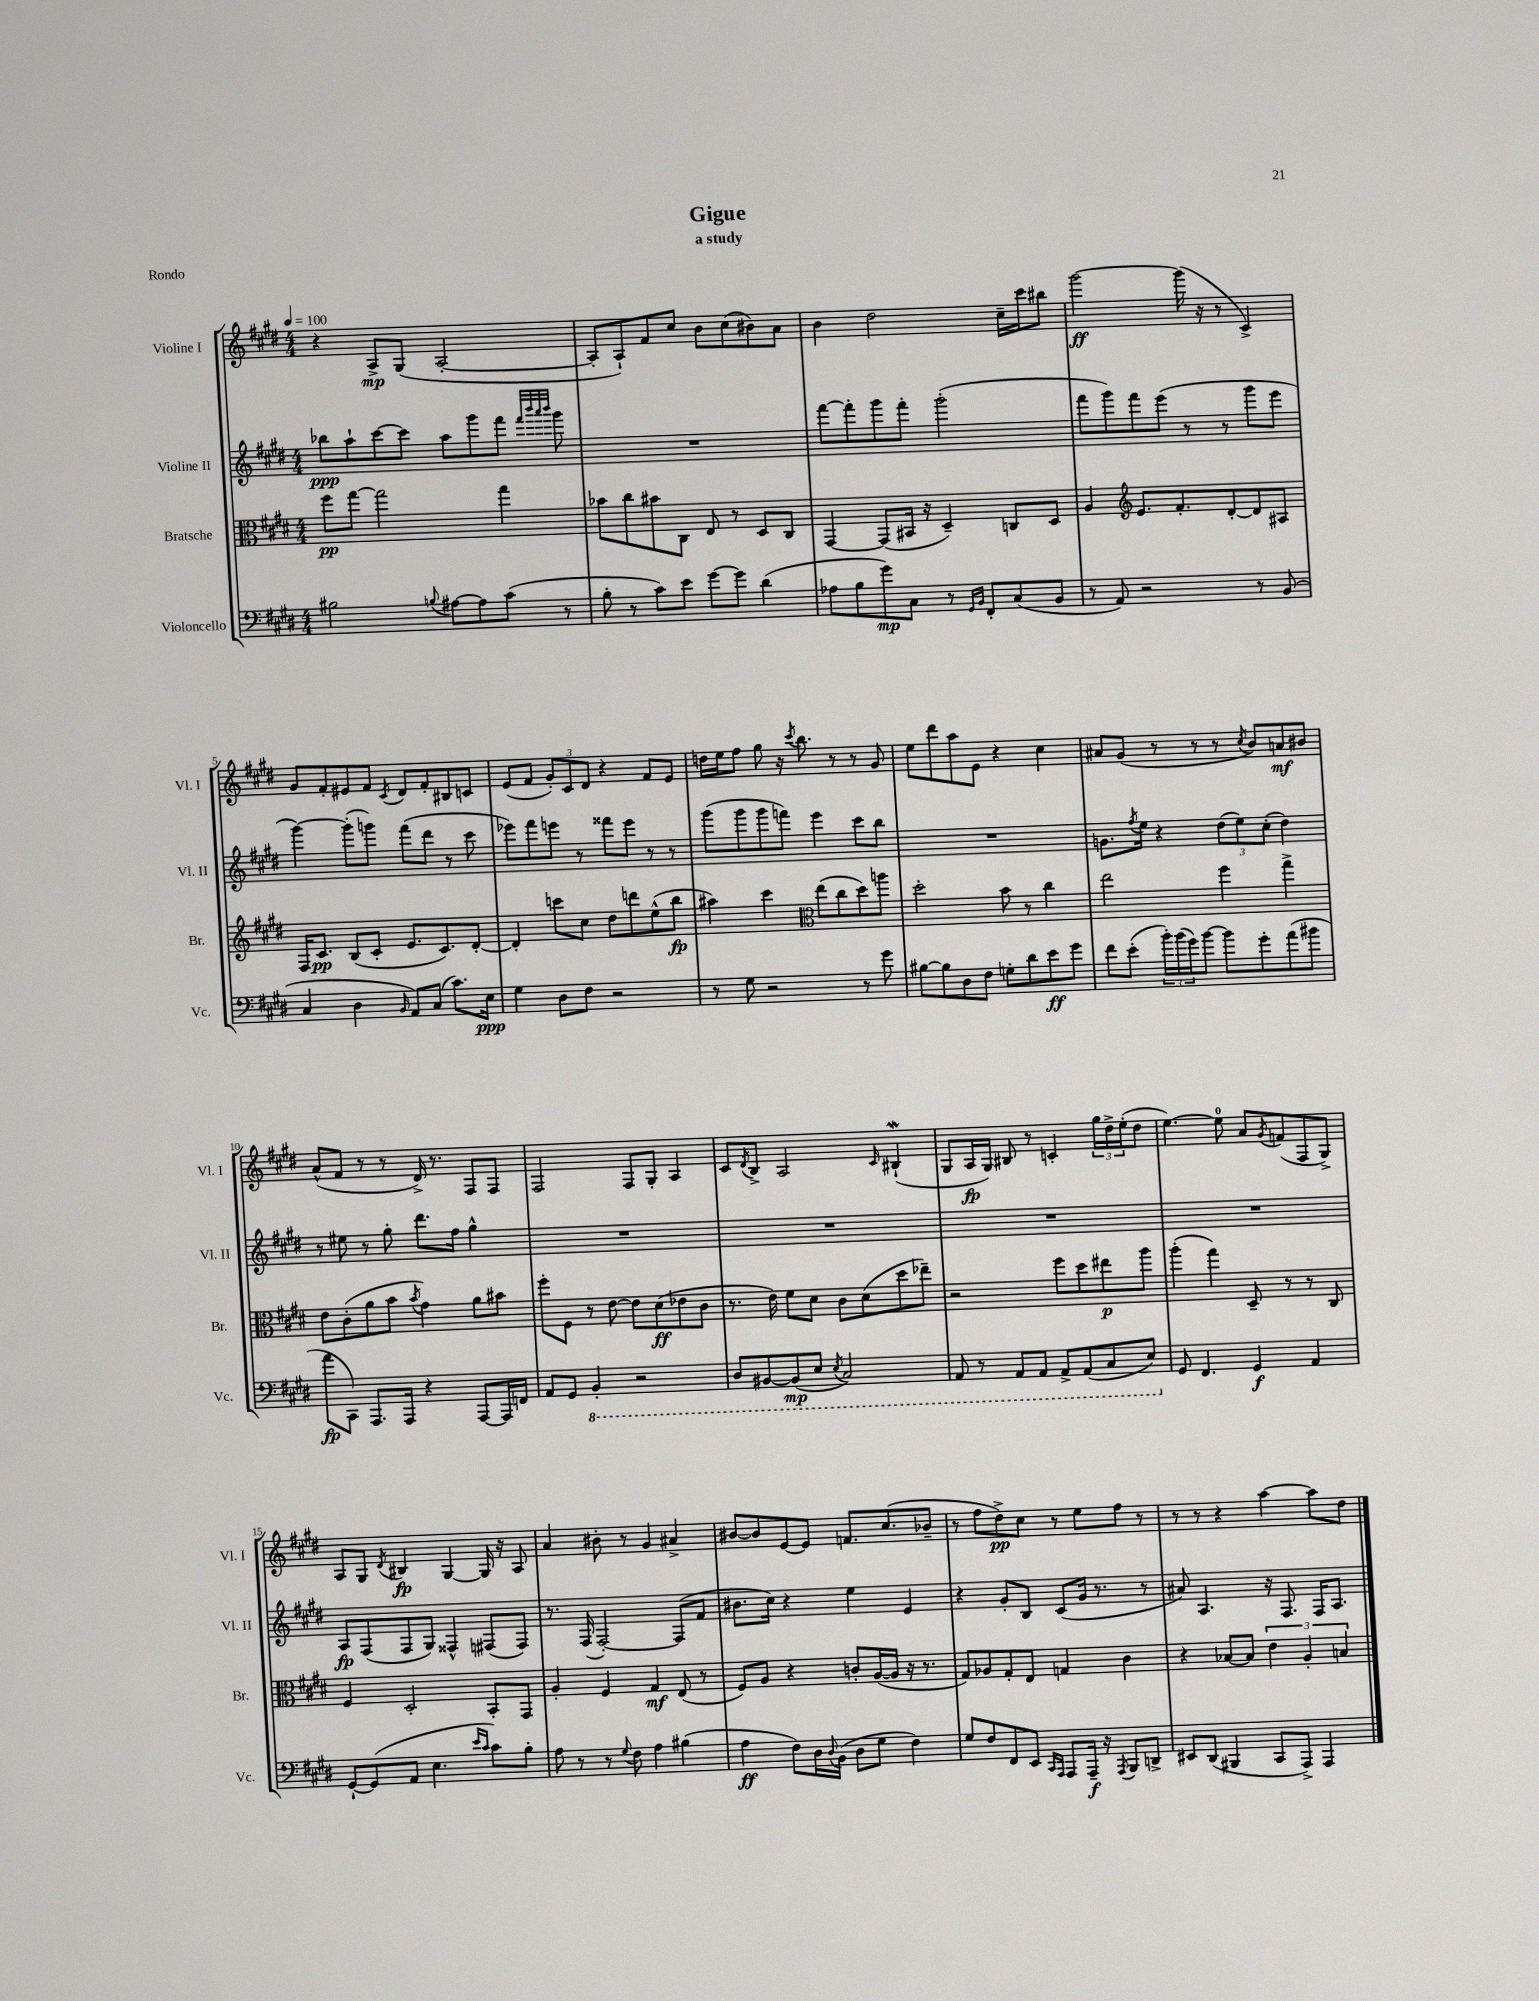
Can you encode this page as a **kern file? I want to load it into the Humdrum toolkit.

**kern	**dynam	**kern	**dynam	**kern	**dynam	**kern	**dynam
*part4	*part4	*part3	*part3	*part2	*part2	*part1	*part1
*staff4	*staff4	*staff3	*staff3	*staff2	*staff2	*staff1	*staff1
*I"Violoncello	*	*I"Bratsche	*	*I"Violine II	*	*I"Violine I	*
*I'Vc.	*	*I'Br.	*	*I'Vl. II	*	*I'Vl. I	*
*clefF4	*	*clefC3	*	*clefG2	*	*clefG2	*
*k[f#c#g#d#]	*	*k[f#c#g#d#]	*	*k[f#c#g#d#]	*	*k[f#c#g#d#]	*
*M4/4	*	*M4/4	*	*M4/4	*	*M4/4	*
*MM100	*	*MM100	*	*MM100	*	*MM100	*
=1	=1	=1	=1	=1	=1	=1	=1
2B#X\	.	8ff#\L	pp	8bb-X\L	ppp	4r	.
.	.	[8gg#\J	.	8aa`\	.	.	.
.	.	2gg#\]	.	[8ccc#\	.	8A^/L	mp
.	.	.	.	8ccc#\J]	.	(8G#/J	.
8qqBn/	.	.	.	.	.	.	.
[8A#X\L	.	.	.	8aa\L	.	[2A'/	.
8A#\]	.	.	.	8ggg#\	.	.	.
(8c#\J	.	4gg#\	.	8fff#\J	.	.	.
.	.	.	.	32qqfff#/LLL	.	.	.
.	.	.	.	32qqbbb/	.	.	.
.	.	.	.	32qqaaa/	.	.	.
.	.	.	.	32qqbbb/JJJ	.	.	.
8r	.	.	.	8ggg#\	.	.	.
=2	=2	=2	=2	=2	=2	=2	=2
8B'\	.	8b-X\L	.	1r	.	8A'/L]	.
8r	.	8cc#\	.	.	.	8A`/)	.
8c#\L)	.	8b#X\	.	.	.	8f#/	.
8e\J	.	8C#\J	.	.	.	8cc#/J	.
[8g#\L	.	8E/	.	.	.	8b\L	.
8g#\J]	.	8r	.	.	.	(8cc#\	.
(4d#\	.	8D#/L	.	.	.	8b#X\)	.
.	.	8C#/J	.	.	.	8a\J	.
=3	=3	=3	=3	=3	=3	=3	=3
8A-X\L	.	[4GG#/	.	[8fff#\L	.	4b\	.
8B\	.	.	.	8fff#'\]	.	.	.
8g#\)	mp	(8GG#/L]	.	8ggg#\	.	2dd#\	.
8C#\J	.	16BB#X/Jk	.	8fff#'\J	.	.	.
.	.	16r	.	.	.	.	.
8r	.	4D#~/)	.	(2ggg#'\	.	.	.
16qqGG#/LL	.	.	.	.	.	.	.
16qqBB/JJ	.	.	.	.	.	.	.
8FF#'/L	.	.	.	.	.	.	.
(8C#/	.	8Cn/L	.	.	.	16cc#~\LL	.
.	.	.	.	.	.	16ccc#\J	.
8BB/J	.	8D#/J	.	.	.	8bb#X\J	.
=4	=4	=4	=4	=4	=4	=4	=4
8r	.	4A/	.	8fff#\L	.	[2ggg#\	ff
8AA/)	.	.	.	8ggg#\)	.	.	.
*	*	*clefG2	*	*	*	*	*
2r	.	8.e/L	.	8fff#\	.	.	.
.	.	.	.	(8eee\J	.	.	.
.	.	8.f#'/	.	.	.	.	.
.	.	.	.	8r	.	(16ggg#\]	.
.	.	.	.	.	.	16r	.
.	.	[8d#'/	.	8r	.	8r	.
8r	.	8d#/]	.	8ggg#\L	.	4c#^/)	.
(8BB/	.	8A#X/J	.	8eee\J	.	.	.
!!LO:LB:g=z
=5	=5	=5	=5	=5	=5	=5	=5
4C#/	.	16F#/KL	.	[4ggg#\)	.	8g#/L	.
.	.	8.c#/J	pp	.	.	.	.
.	.	.	.	.	.	8f#'/	.
4D#\	.	(8B/L	.	(8ggg#'\L]	.	8e#X/	.
.	.	8c#'/J	.	8gggn\J)	.	8f#/J	.
16qqBB/	.	.	.	.	.	8qc#/	.
8AA/L)	.	8.e/L	.	(8fff#\L	.	8d#/L	.
(8C#/J	.	.	.	8ddd#\J	.	8f#'/	.
.	.	8.c#/)	.	.	.	.	.
8.c#\L)	.	.	.	8r	.	8B#X/	.
.	.	[8d#'/J	.	8ccc#\	.	8cn/J	.
16E\Jk	ppp	.	.	.	.	.	.
=6	=6	=6	=6	=6	=6	=6	=6
4G#\	.	4d#'/]	.	8eee-X\L)	.	(8e/L	.
.	.	.	.	8fff#\	.	8f#/J	.
8D#\L	.	8cccn\L	.	8eeen\J	.	12g#'/L)	.
.	.	.	.	.	.	12c#/	.
8F#\J	.	8cc#\J	.	8r	.	.	.
.	.	.	.	.	.	12d#/J	.
2r	.	8dd#\L	.	8fff##X\L	.	4r	.
.	.	8dddn\	.	8eee\J	.	.	.
.	.	(8ee^^\	.	8r	.	8f#/L	.
.	.	8bb\J	fp	8r	.	8e/J	.
=7	=7	=7	=7	=7	=7	=7	=7
8r	.	4aa#X\)	.	(8ggg#\L	.	16ddn\LL	.
.	.	.	.	.	.	16ee\J	.
8G#\	.	.	.	8ggg#\	.	8ff#\J	.
2r	.	4ccc#\	.	8ggg#\	.	8gg#\	.
.	.	.	.	8fffn\J)	.	16r	.
.	.	.	.	.	.	8qccc#/	.
.	.	.	.	.	.	8.bb\	.
*	*	*clefC3	*	*	*	*	*
.	.	(8ee\L	.	4eee\	.	.	.
.	.	8cc#\	.	.	.	8r	.
8r	.	8dd#\)	.	8ccc#\L	.	8r	.
8g#\	.	8aan\J	.	8bb\J	.	8g#/	.
=8	=8	=8	=8	=8	=8	=8	=8
[8B#X\L	.	2dd#'\	.	1r	.	8ee\L	.
8B#\]	.	.	.	.	.	8ddd#\	.
8D#\	.	.	.	.	.	8aa\	.
8F#\J	.	.	.	.	.	8e\J	.
8Gn'\L	.	8b\	.	.	.	4r	.
8d#\	.	8r	.	.	.	.	.
8e\	ff	4cc#\	.	.	.	4cc#\	.
8g#\J	.	.	.	.	.	.	.
=9	=9	=9	=9	=9	=9	=9	=9
8f#\L	.	2ee\	.	8.gn\L	.	8a#X/L	.
(8e'\J	.	.	.	.	.	(8g#/J	.
.	.	.	.	8qff#/	.	.	.
.	.	.	.	16ee\Jk	.	.	.
24b'\LL)	.	.	.	4r	.	8r	.
(24b\	.	.	.	.	.	.	.
24g#\J)	.	.	.	.	.	.	.
[8b\J	.	.	.	.	.	8r	.
8b\L]	.	4ff#\	.	(12dd#\L	.	8r	.
.	.	.	.	12ee\)	.	.	.
.	.	.	.	.	.	8qcc#/	.
8g#'\	.	.	.	.	.	8b/L)	.
.	.	.	.	(12cc#'\J	.	.	.
(8a\	.	4gg#^\	.	4dd#\)	.	8an/	mf
8b#X\J	.	.	.	.	.	8b#X/J	.
!!LO:LB:g=z
=10	=10	=10	=10	=10	=10	=10	=10
8a\L	fp	8e\L	.	8r	.	(8a^^/L	.
8CC#\J)	.	(8c#'\	.	8ee#X\	.	8f#/J	.
8.AAA/L	.	8a\	.	8r	.	8r	.
.	.	8b\J	.	8gg#'\	.	8r	.
16AAA/Jk	.	.	.	.	.	.	.
.	.	8qb/	.	.	.	.	.
4r	.	4g#\)	.	8.ddd#\L	.	16d#^/)	.
.	.	.	.	.	.	8.r	.
.	.	.	.	16ff#\Jk	.	.	.
[8AAA/L	.	8a\L	.	4gg#^^\	.	8F#/L	.
16AAA/L]	.	8b#X\J	.	.	.	8F#/J	.
16FFn/JJ	.	.	.	.	.	.	.
=11	=11	=11	=11	=11	=11	=11	=11
8AA/L	.	8ff#'\L	.	1r	.	2F#/	.
8GG#/J	.	8F#\J	.	.	.	.	.
*8ba	*	*	*	*	*	*	*
4BBB'/	.	8r	.	.	.	.	.
.	.	[8e\	.	.	.	.	.
2r	.	8e\L]	.	.	.	8F#/L	.
.	.	(8d#\	ff	.	.	8G#'/J	.
.	.	8e-X\	.	.	.	4A/	.
.	.	8c#\J	.	.	.	.	.
=12	=12	=12	=12	=12	=12	=12	=12
8DD#/L	.	8.r	.	1r	.	8c#/L	.
.	.	.	.	.	.	8qd#/	.
[8BBB#X/	.	.	.	.	.	8B^/J	.
.	.	16e\)	.	.	.	.	.
(8BBB#/]	mp	8f#\L	.	.	.	2A/	.
8EE/J	.	8d#\J	.	.	.	.	.
8qEE/	.	.	.	.	.	.	.
2CC#/)	.	8c#\L	.	.	.	.	.
.	.	(8d#\	.	.	.	.	.
.	.	.	.	.	.	16qqc#/	.
.	.	8dd#\	.	.	.	(4B#XW`/	.
.	.	8ee-X~\J)	.	.	.	.	.
=13	=13	=13	=13	=13	=13	=13	=13
8AAA/	.	2r	.	1r	.	8G#/L	.
8r	.	.	.	.	.	16A/L	fp
.	.	.	.	.	.	16G#/JJ)	.
8AAA/L	.	.	.	.	.	8B#X/	.
8AAA/J	.	.	.	.	.	8r	.
8AAA^/L	.	8ff#\L	.	.	.	4cn'/	.
(8AAA/	.	8dd#\	.	.	.	.	.
8CC#/	.	8ee#X\	p	.	.	24gg#\LL	.
.	.	.	.	.	.	24dd#^\	.
.	.	.	.	.	.	(24ee'\J	.
8EE/J)	.	8aa\J	.	.	.	8dd#\J	.
=14	=14	=14	=14	=14	=14	=14	=14
*X8ba	*	*	*	*	*	*	*
8GG#/	.	(4aa'\	.	1r	.	[4.ee\)	.
4.FF#/	.	.	.	.	.	.	.
.	.	4gg#\)	.	.	.	.	.
.	.	.	.	.	.	8ee\]	.
4GG#/	f	8D#~/	.	.	.	8a/L	.
.	.	.	.	.	.	8qg#/	.
.	.	8r	.	.	.	(8fn/	.
4AA/	.	8r	.	.	.	8F#/	.
.	.	8C#/	.	.	.	8G#^/J)	.
!!LO:LB:g=z
=15	=15	=15	=15	=15	=15	=15	=15
[8GG#`/L	.	4F#/	.	8A/L	fp	8A/L	.
(8GG#/]	.	.	.	(8F#/	.	8G#/J	.
.	.	.	.	.	.	8qd#/	.
8AA/J	.	2D#'/	.	8F#/	.	4B#X/	fp
4.E\	.	.	.	8G#/J)	.	.	.
.	.	.	.	4F##X^^/	.	[4G#/	.
16qqe/LL	.	.	.	.	.	.	.
16qqc#/JJ	.	.	.	.	.	.	.
8c#\L)	.	8BB'/L	.	(8F#X/L	.	16G#/]	.
.	.	.	.	.	.	16r	.
8B'\J	.	8GG#/J	.	8F#/J)	.	8A/	.
=16	=16	=16	=16	=16	=16	=16	=16
8A\	.	4A'/	.	8.r	.	4a/	.
8r	.	.	.	.	.	.	.
.	.	.	.	(16F#/	.	.	.
8r	.	4F#/	.	[2F#'/)	.	8b#X'\	.
8qqG#/	.	.	.	.	.	.	.
8F#\	.	.	.	.	.	8r	.
4A\	.	4G#/	mf	.	.	4g#/	.
(4B#X\	.	(8E/	.	(8F#/L]	.	4a#X^/	.
.	.	8r	.	8f#/J	.	.	.
=17	=17	=17	=17	=17	=17	=17	=17
4A\	ff	8F#/L)	.	8.b#X\L	.	[8b#X/L	.
.	.	8A/J	.	.	.	8b#/]	.
.	.	.	.	16cc#\Jk)	.	.	.
8F#\L)	.	4r	.	4r	.	[8e/	.
16D#\L	.	.	.	.	.	8e/J]	.
8qqD#/	.	.	.	.	.	.	.
(16BB\JJ	.	.	.	.	.	.	.
8D#\L	.	8cn'/L	.	4ee\	.	8.fn/L	.
8G#\J	.	([16A/L	.	.	.	.	.
.	.	16A/JJ]	.	.	.	(8.cc#/	.
4F#\)	.	16r	.	4e/	.	.	.
.	.	8.r	.	.	.	.	.
.	.	.	.	.	.	8b-X~/J	.
=18	=18	=18	=18	=18	=18	=18	=18
8G#/L	.	8G#/L)	.	4r	.	8r	.
8F#/	.	8A-X/	.	.	.	8ff#\L	.
8FF#/	.	8G#'/	.	8g#'/L	.	8dd#^\)	pp
8EE/J	.	8E/J	.	8B/J	.	8cc#\J	.
16qqCC#/LL	.	.	.	.	.	.	.
16qqAAA/JJ	.	.	.	.	.	.	.
8AAA/L	.	4Gn/	.	(8c#/L	.	8r	.
16AAA~/Jk	f	.	.	16g#/Jk	.	8ee\L	.
16r	.	.	.	8.r	.	.	.
8qAAA/	.	.	.	.	.	.	.
8BBB/L	.	4c#\	.	.	.	8ff#\J	.
8DDn^/J	.	.	.	8r	.	8r	.
=19	=19	=19	=19	=19	=19	=19	=19
8EE#X/L	.	4r	.	8a#X/)	.	8r	.
(8DD#/J	.	.	.	4.A/	.	8r	.
4BBB#X/	.	[8B-X/L	.	.	.	4r	.
.	.	8B-/J]	.	.	.	.	.
8CC#/L	.	6e\	.	16r	.	[4aa\	.
.	.	.	.	8.F#/	.	.	.
8AAA^/J)	.	.	.	.	.	.	.
.	.	6A'/	.	.	.	.	.
4AAA/	.	.	.	16F#/KL	.	8aa\L]	.
.	.	.	.	8.A/J	.	.	.
.	.	6Bn/	.	.	.	.	.
.	.	.	.	.	.	8dd#\J	.
==	==	==	==	==	==	==	==
*-	*-	*-	*-	*-	*-	*-	*-
